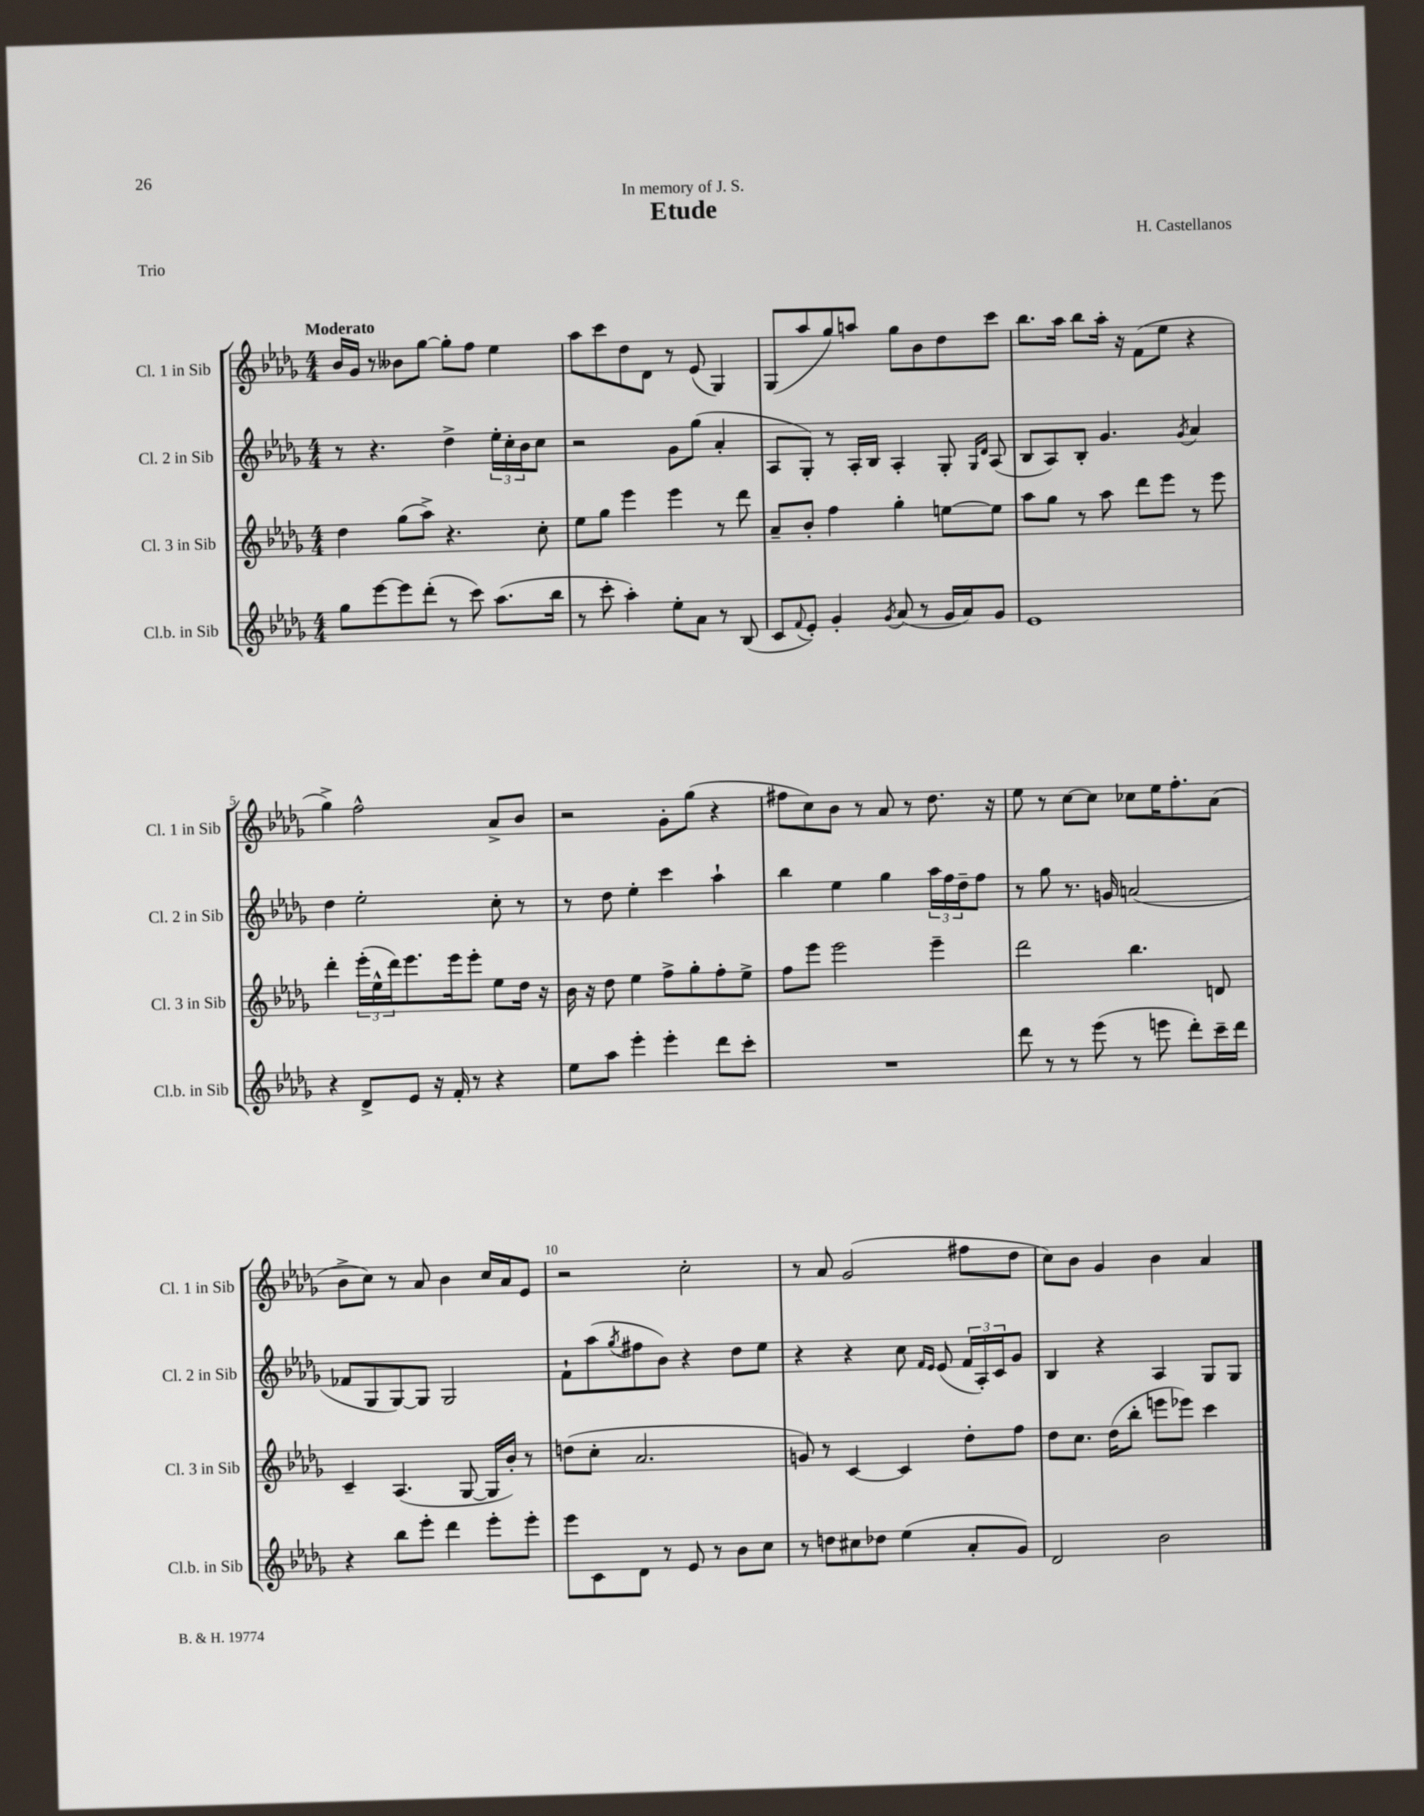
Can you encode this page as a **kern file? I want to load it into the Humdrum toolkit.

**kern	**kern	**kern	**kern
*staff4	*staff3	*staff2	*staff1
*clefG2	*clefG2	*clefG2	*clefG2
*k[b-e-a-d-g-]	*k[b-e-a-d-g-]	*k[b-e-a-d-g-]	*k[b-e-a-d-g-]
*M4/4	*M4/4	*M4/4	*M4/4
8gg-	4dd-	8r	16b-
.	.	.	16g-
[8eee-	.	4.r	8r
8eee-]	(8gg-	.	8b--
(8ddd-'	8aa-^)	.	[8gg-
8r	4.r	4dd-^	8gg-']
8ccc)	.	.	8ff
(8.aa-	.	24ee-'	4ee-
.	.	24cc'	.
.	.	24b-	.
.	8cc'	8cc	.
16bb-	.	.	.
=	=	=	=
8r	8ee-	2r	8aa-
8ccc'	8gg-	.	8ccc
4aa-')	4eee-	.	8dd-
.	.	.	8d-
8ee-'	4eee-	8g-	8r
8a-	.	(8gg-	(8e-
8r	8r	4a-'	4G-)
(8B-	8ddd-	.	.
=	=	=	=
8c	8a-~	8A-	(8G-
8qqf	.	.	.
8e-')	8b-'	8G-')	8aa-
4g-'	4ff	8r	8gg-)
.	.	16A-'	8aa
.	.	16B-	.
8qg-	.	.	.
(8a-	4gg-'	4A-'	8gg-
8r	.	.	8b-
16g-	[8ee	8G-'	8dd-
16a-)	.	.	.
.	.	16qqG-	.
.	.	16qqd-	.
8g-	8ee]	(8A-	8ccc
=	=	=	=
1e-	8aa-	8B-	8.bb-
.	8gg-	8A-)	.
.	.	.	16aa-
.	8r	8B-'	8bb-
.	8aa-	4.g-	16aa-'
.	.	.	16r
.	8ddd-	.	(8f
.	8eee-	.	8ee-
.	.	8qg-	.
.	8r	4a-	4r
.	8eee-	.	.
=	=	=	=
4r	4ddd-'	4dd-	4gg-^)
8d-^	(24eee-'	2ee-'	2ff^^
.	24ee-^^	.	.
.	24ddd-)	.	.
8e-	8.eee-	.	.
16r	.	.	.
16f'	16eee-	.	.
8r	8eee-'	.	.
4r	8ee-	8cc'	8a-^
.	16dd-	8r	8b-
.	16r	.	.
=	=	=	=
8ee-	16b-	8r	2r
.	16r	.	.
8aa-	8dd-	8dd-	.
4eee-'	4ee-	4ee-'	.
4eee-'	8ff^	4ccc	8g-'
.	8gg-'	.	(8gg-
8ddd-	8ff'	4aa-`	4r
8ccc'	8ee-^	.	.
=	=	=	=
1r	8ff	4bb-	8ff#
.	8eee-	.	8cc)
.	2eee-	4ee-	8b-
.	.	.	8r
.	.	4gg-	8a-
.	.	.	8r
.	4eee-~	24aa-	8.dd-
.	.	24ff	.
.	.	24dd-~	.
.	.	8ff	.
.	.	.	16r
=	=	=	=
8ddd-	2ddd-	8r	8ee-
8r	.	8gg-	8r
8r	.	8.r	[8cc
(8eee-	.	.	8cc]
.	.	16g	.
8r	4.bb-	(2a	8cc-
8eee	.	.	16ee-
.	.	.	8.ff'
8ddd-')	.	.	.
16ccc~	8d	.	(8a-
16ddd-	.	.	.
=	=	=	=
4r	4c~	8f-	8b-^
.	.	8G-	8cc)
8bb-	(4.A-	[8G-)	8r
8eee-'	.	8G-]	8a-
4ddd-	.	2G-	4b-
.	[8G-	.	.
8eee-'	16G-]	.	16cc
.	16b-')	.	16a-
8eee-'	8r	.	8e-
=	=	=	=
8eee-	(8dd	8f`	2r
8c	8cc'	(8aa-	.
.	.	8qgg-	.
8d-	2.a-	8ff#	.
8r	.	8b-)	.
8e-	.	4r	2cc'
8r	.	.	.
8b-	.	8dd-	.
8cc	.	8ee-	.
=	=	=	=
8r	8g)	4r	8r
8dd	8r	.	8a-
8cc#	[4c	4r	(2g-
8dd-	.	.	.
(4ee-	4c]	8cc	.
.	.	16qqf	.
.	.	16qqe-	.
.	.	(8e-	.
8a-'	8dd-'	24f	8ff#
.	.	24A-')	.
.	.	24c	.
8g-)	8ff	8g-	8dd-
=	=	=	=
2d-	8dd-	4B-	8cc)
.	8.cc	.	8b-
.	.	4r	4g-
.	(16dd-	.	.
.	8bb-'	.	.
2b-	8eee	4A-	4b-
.	8eee-)	.	.
.	4ccc	8G-	4a-
.	.	8G-	.
==	==	==	==
*-	*-	*-	*-
